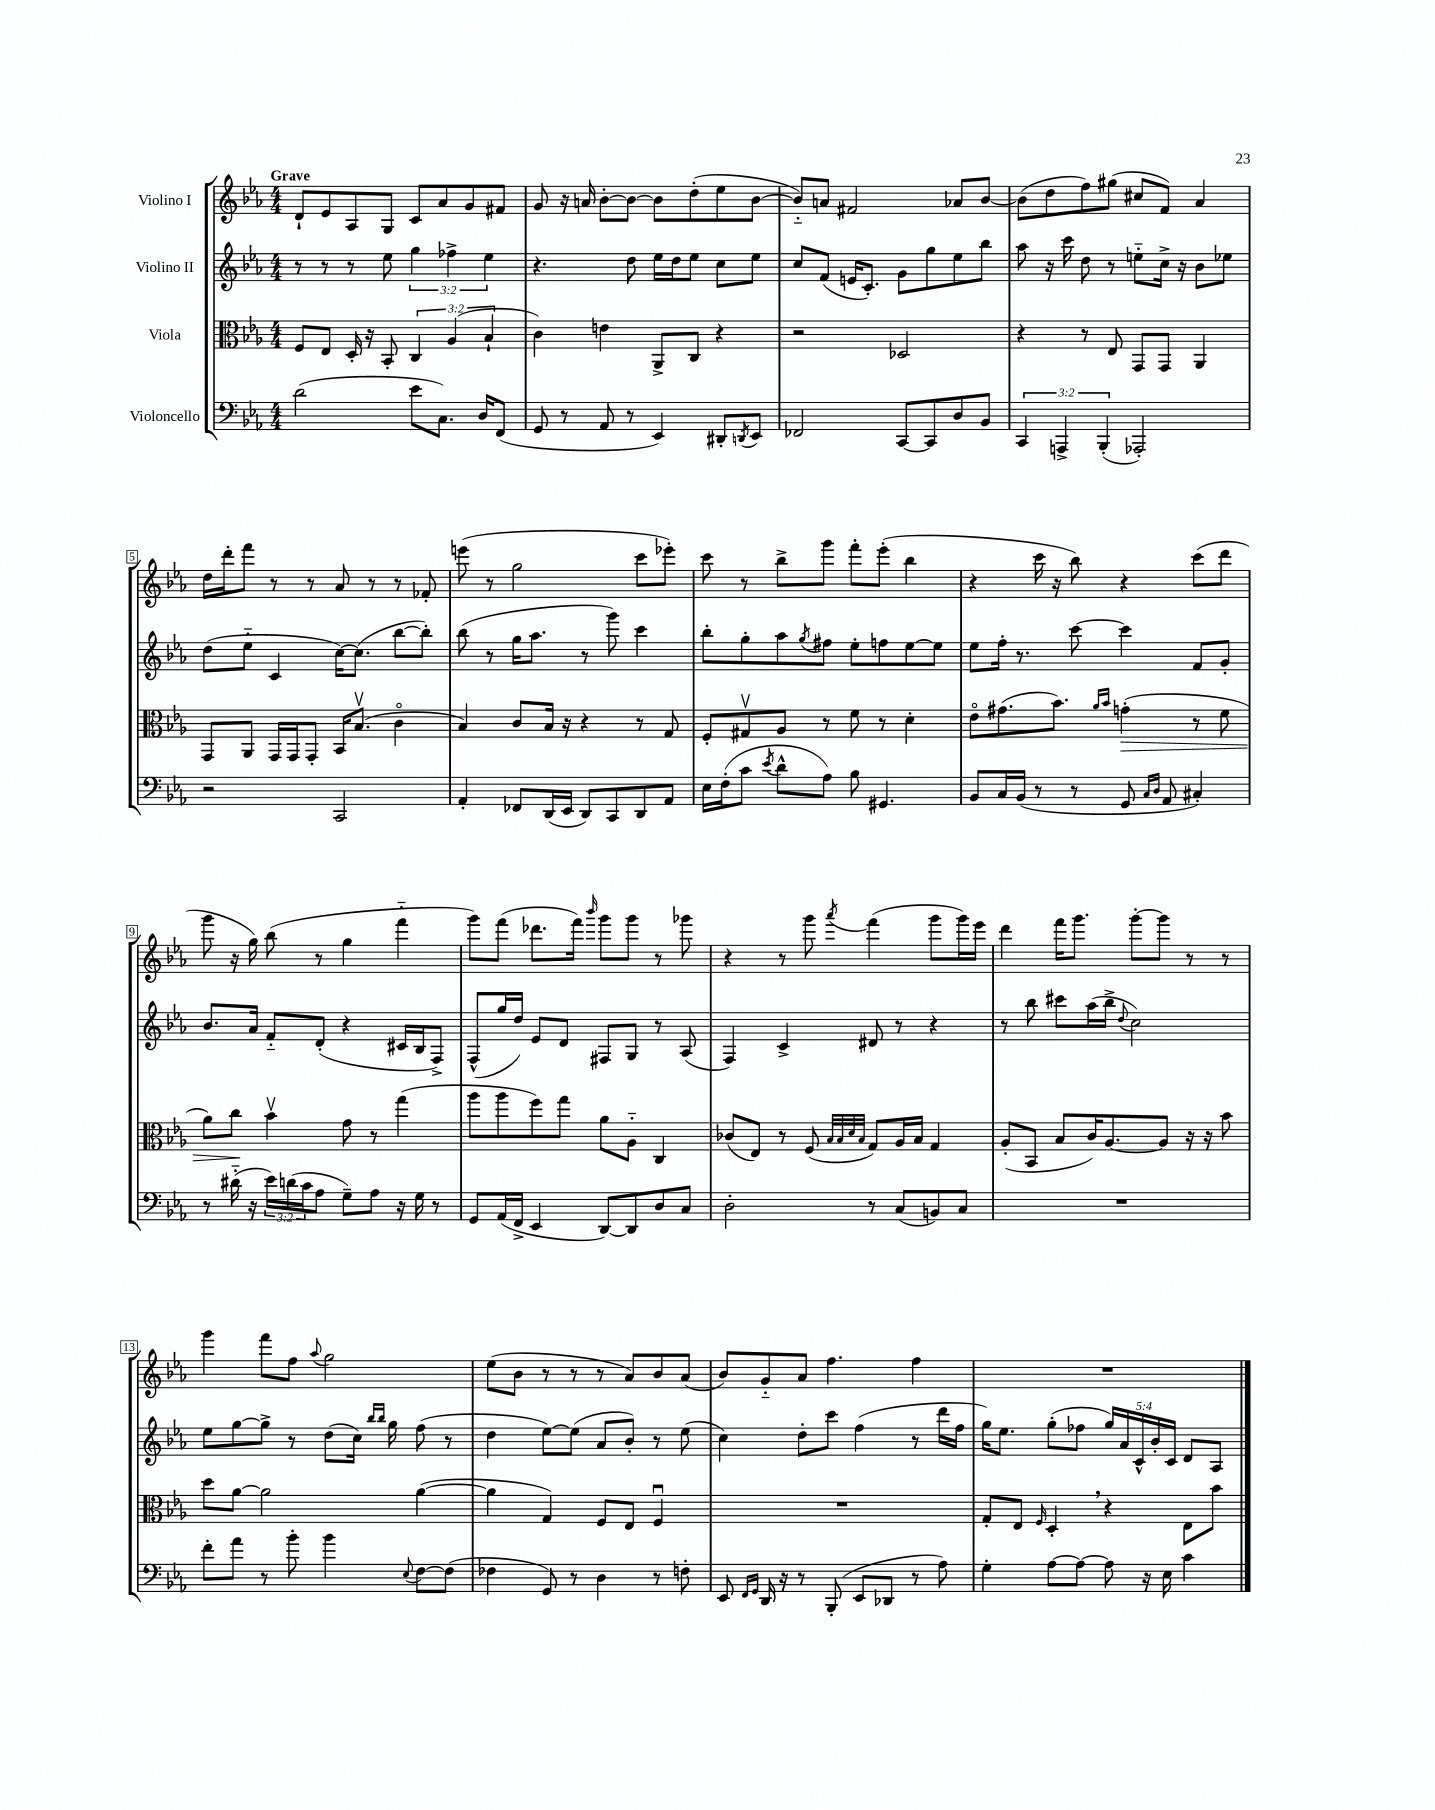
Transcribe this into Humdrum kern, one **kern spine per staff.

**kern	**kern	**dynam	**kern	**kern
*part4	*part3	*part3	*part2	*part1
*staff4	*staff3	*staff3	*staff2	*staff1
*I"Violoncello	*I"Viola	*	*I"Violino II	*I"Violino I
*clefF4	*clefC3	*	*clefG2	*clefG2
*k[b-e-a-]	*k[b-e-a-]	*	*k[b-e-a-]	*k[b-e-a-]
*M4/4	*M4/4	*	*M4/4	*M4/4
=1	=1	=1	=1	=1
!	!	!	!	!LO:TX:a:B:t=Grave
(2d\	8F/L	.	8r	8d`/L
.	8E-/J	.	8r	8e-/
.	16D'/	.	8r	8A-/
.	16r	.	.	.
.	8BB-'/	.	8ee-\	8G/J
8e-\L	6C/	.	6gg\	8c/L
8.C\J)	.	.	.	8a-/
.	(6A-/	.	6ff-X^\	.
.	.	.	.	8g/
16D/KL	.	.	.	.
.	6B-`/	.	6ee-\	.
(8FF/J	.	.	.	8f#X/J
=2	=2	=2	=2	=2
8GG/	4c\)	.	4.r	8g/
8r	.	.	.	16r
.	.	.	.	16an/
8AA-/	4en\	.	.	[8b-'\L
8r	.	.	8dd\	8b-\J_
4EE-/)	8AA-^/L	.	16ee-\LL	8b-\L]
.	.	.	16dd\J	.
.	8C/J	.	8ee-\J	(8dd'\
8DD#X'/L	4r	.	8cc\L	8ee-\
8qDDn/	.	.	.	.
8EE-/J	.	.	8ee-\J	[8b-\J
=3	=3	=3	=3	=3
2FF-X/	2r	.	8cc/L	8b-/L])
.	.	.	(8f/J	8an/J
.	.	.	16en/KL	2f#X/
.	.	.	8.c'/J)	.
[8CC/L	2D-X/	.	8g\L	.
8CC/]	.	.	8gg\	.
8D/	.	.	8ee-\	8a-X/L
8BB-/J	.	.	8bb-\J	[8b-/J
=4	=4	=4	=4	=4
6CC/	4r	.	8aa-\	(8b-\L]
.	.	.	16r	8dd\
6AAAn^/	.	.	.	.
.	.	.	16ccc\	.
.	8r	.	8dd\	8ff\)
(6BBB-'/	.	.	.	.
.	8E-/	.	8r	(8gg#X\J
2AAA-X'/)	8GG/L	.	8een\L	8cc#X/L
.	8GG/J	.	16cc^\Jk	8f/J)
.	.	.	16r	.
.	4AA-/	.	8b-\L	4a-/
.	.	.	8ee-X\J	.
!!LO:LB:g=z
=5	=5	=5	=5	=5
2r	8GG/L	.	(8dd\L	16dd\LL
.	.	.	.	16ddd'\J
.	8AA-/J	.	8ee-\J	8fff\J
.	16GG/LL	.	4c/	8r
.	16GG/J	.	.	.
.	8GG'/J	.	.	8r
2CC/	16BB-/KL	.	[16cc\KL)	8a-/
.	(8.B-v/J	.	(8.cc\J]	.
.	.	.	.	8r
.	4c\	.	[8bb-\L	8r
.	.	.	8bb-'\J])	8f-X'/
=6	=6	=6	=6	=6
4AA-'/	4B-/)	.	(8bb-\	(8eeen\
.	.	.	8r	8r
8FF-X/L	8c/L	.	16gg\KL	2gg\
.	.	.	8.aa-\J	.
(16DD/L	16B-/Jk	.	.	.
16EE-/JJ	16r	.	.	.
8DD/L)	4r	.	8r	.
8CC/	.	.	8ggg\)	.
8DD/	8r	.	4ccc\	8ccc\L
8AA-/J	8G/	.	.	8eee-X'\J)
=7	=7	=7	=7	=7
16E-\LL	8F'/L	.	8bb-'\L	8ccc\
(16F'\J	.	.	.	.
8c\J	8G#Xv/	.	8gg'\	8r
8qe-/	.	.	.	.
8d^^\L	8A-/J	.	8aa-\	8bb-^\L
.	.	.	8qgg/	.
8A-\J)	8r	.	8ff#X\J	8ggg\J
8B-\	8f\	.	8ee-'\L	8fff'\L
4.GG#X/	8r	.	8ffn\	(8eee-'\J
.	4d'\	.	[8ee-\	4bb-\
.	.	.	8ee-\J]	.
=8	=8	=8	=8	=8
8BB-/L	8e-\L	.	8ee-\L	4r
16C/L	(8.g#X\	.	16ff'\Jk	.
(16BB-/JJ	.	.	8.r	.
8r	.	.	.	16ccc\
.	8.b-\J)	.	.	16r
8r	.	.	[8ccc\	8bb-\)
.	16qqa-/LL	.	.	.
.	16qqb-/JJ	.	.	.
!	!	!LO:HP:b	!	!
8GG/	(4gn'\	>	4ccc\]	4r
16qqC/LL	.	.	.	.
16qqD/JJ	.	.	.	.
8AA-/	.	.	.	.
4C#X'/)	8r	.	8f/L	(8ccc\L
.	8f\	.	8g'/J	8ddd\J
!!LO:LB:g=z
=9	=9	=9	=9	=9
8r	8a-\L)	.	8.b-/L	8ggg\
(16d#X\	8cc\J	.	.	16r
16r	.	.	16a-/Jk	16gg\)
24e-\LL)	4b-v\	]	8f/L	(8bb-\
(24dn\	.	.	.	.
24c\J	.	.	.	.
8A-\J	.	.	(8d'/J	8r
8G~\L)	8g\	.	4r	4gg\
8A-\J	8r	.	.	.
16r	(4gg\	.	16c#X/LL	4fff\
16G\	.	.	16B-/J	.
8r	.	.	8F^/J)	.
=10	=10	=10	=10	=10
8GG/L	8aa-\L	.	(8F^^/L	8ggg\L)
(16AA-/L	8aa-\	.	16gg/L	(8fff\J
16FF^/JJ	.	.	16dd/JJ)	.
4EE-/	8ff\)	.	8e-/L	8.ddd-X\L
.	8gg\J	.	8d/J	.
.	.	.	.	16fff\Jk)
.	.	.	.	16qqbbb-/
[8DD/L)	8a-\L	.	8F#X/L	8ggg\L
8DD/]	8A-\J	.	8G/J	8ggg\J
8D/	4C/	.	8r	8r
8C/J	.	.	(8A-/	8ggg-X\
=11	=11	=11	=11	=11
2D'\	(8c-X/L	.	4F/)	4r
.	8E-/J)	.	.	.
.	8r	.	4c^/	8r
.	(8F/	.	.	8ggg\
.	32qqB-/LLL	.	.	.
.	32qqB-/	.	.	.
.	32qqd/	.	.	.
.	32qqB-/JJJ	.	.	8qaaa-/
8r	8G/L)	.	8d#X/	(4fff\
(8C/L	16A-/L	.	8r	.
.	16B-/JJ	.	.	.
8BBn/)	4G/	.	4r	8ggg\L
8C/J	.	.	.	16ggg\L)
.	.	.	.	16eee-\JJ
=12	=12	=12	=12	=12
1r	(8A-'/L	.	8r	4ddd\
.	8BB-/J	.	8bb-\	.
.	8B-/L	.	8ccc#X\L	16fff\KL
.	.	.	.	8.ggg\J
.	16c/K)	.	(16aa-\L	.
.	[8.A-/	.	16bb-^\JJ	.
.	.	.	8qqdd/	.
.	.	.	2cc\)	[8ggg'\L
.	8A-/J]	.	.	8ggg\J]
.	16r	.	.	8r
.	16r	.	.	.
.	8b-\	.	.	8r
!!LO:LB:g=z
=13	=13	=13	=13	=13
8f'\L	8dd\L	.	8ee-\L	4ggg\
8a-\J	[8a-\J	.	[8gg\	.
8r	2a-\]	.	8gg^\J]	8fff\L
8b-'\	.	.	8r	8ff\J
.	.	.	.	8qqaa-/
4b-\	.	.	(8dd\L	2gg\
.	.	.	16cc\Jk)	.
.	.	.	16qqbb-/LL	.
.	.	.	16qqbb-/JJ	.
.	.	.	16gg\	.
8qqE-/	.	.	.	.
[8F\L	([4a-\	.	(8ff\	.
(8F\J]	.	.	8r	.
=14	=14	=14	=14	=14
4F-X\	4a-\]	.	4dd\	(8ee-\L
.	.	.	.	8b-\J
8GG/)	4G/)	.	[8ee-\L)	8r
8r	.	.	(8ee-\J]	8r
4D\	8F/L	.	8a-/L	8r
.	8E-/J	.	8b-'/J)	8a-/L)
8r	4Fu/	.	8r	8b-/
8Fn'\	.	.	(8ee-\	(8a-/J
=15	=15	=15	=15	=15
8EE-/	1r	.	4cc\)	8b-/L)
16qqFF/LL	.	.	.	.
16qqGG/JJ	.	.	.	.
16DD/	.	.	.	8g/
16r	.	.	.	.
8r	.	.	8dd'\L	8a-/J
(8BBB-'/	.	.	8ccc\J	4.ff\
8EE-/L	.	.	(4ff\	.
8DD-X/J	.	.	.	.
8r	.	.	8r	4ff\
8A-\)	.	.	16ddd\LL	.
.	.	.	16ff\JJ	.
=16	=16	=16	=16	=16
4G'\	8G'/L	.	16gg\KL)	1r
.	.	.	8.ee-\J	.
.	8E-/J	.	.	.
.	16qqF/	.	.	.
[8A-\L	4D',/	.	(8gg'\L	.
8A-\J_	.	.	8ff-X\J	.
8A-\]	4r	.	20gg/LL)	.
.	.	.	20a-/	.
.	.	.	20c^^/	.
16r	.	.	.	.
.	.	.	20b-'/	.
16E-\	.	.	.	.
.	.	.	20c/JJ	.
4c\	8E-\L	.	8d/L	.
.	8b-\J	.	8A-/J	.
==	==	==	==	==
*-	*-	*-	*-	*-
